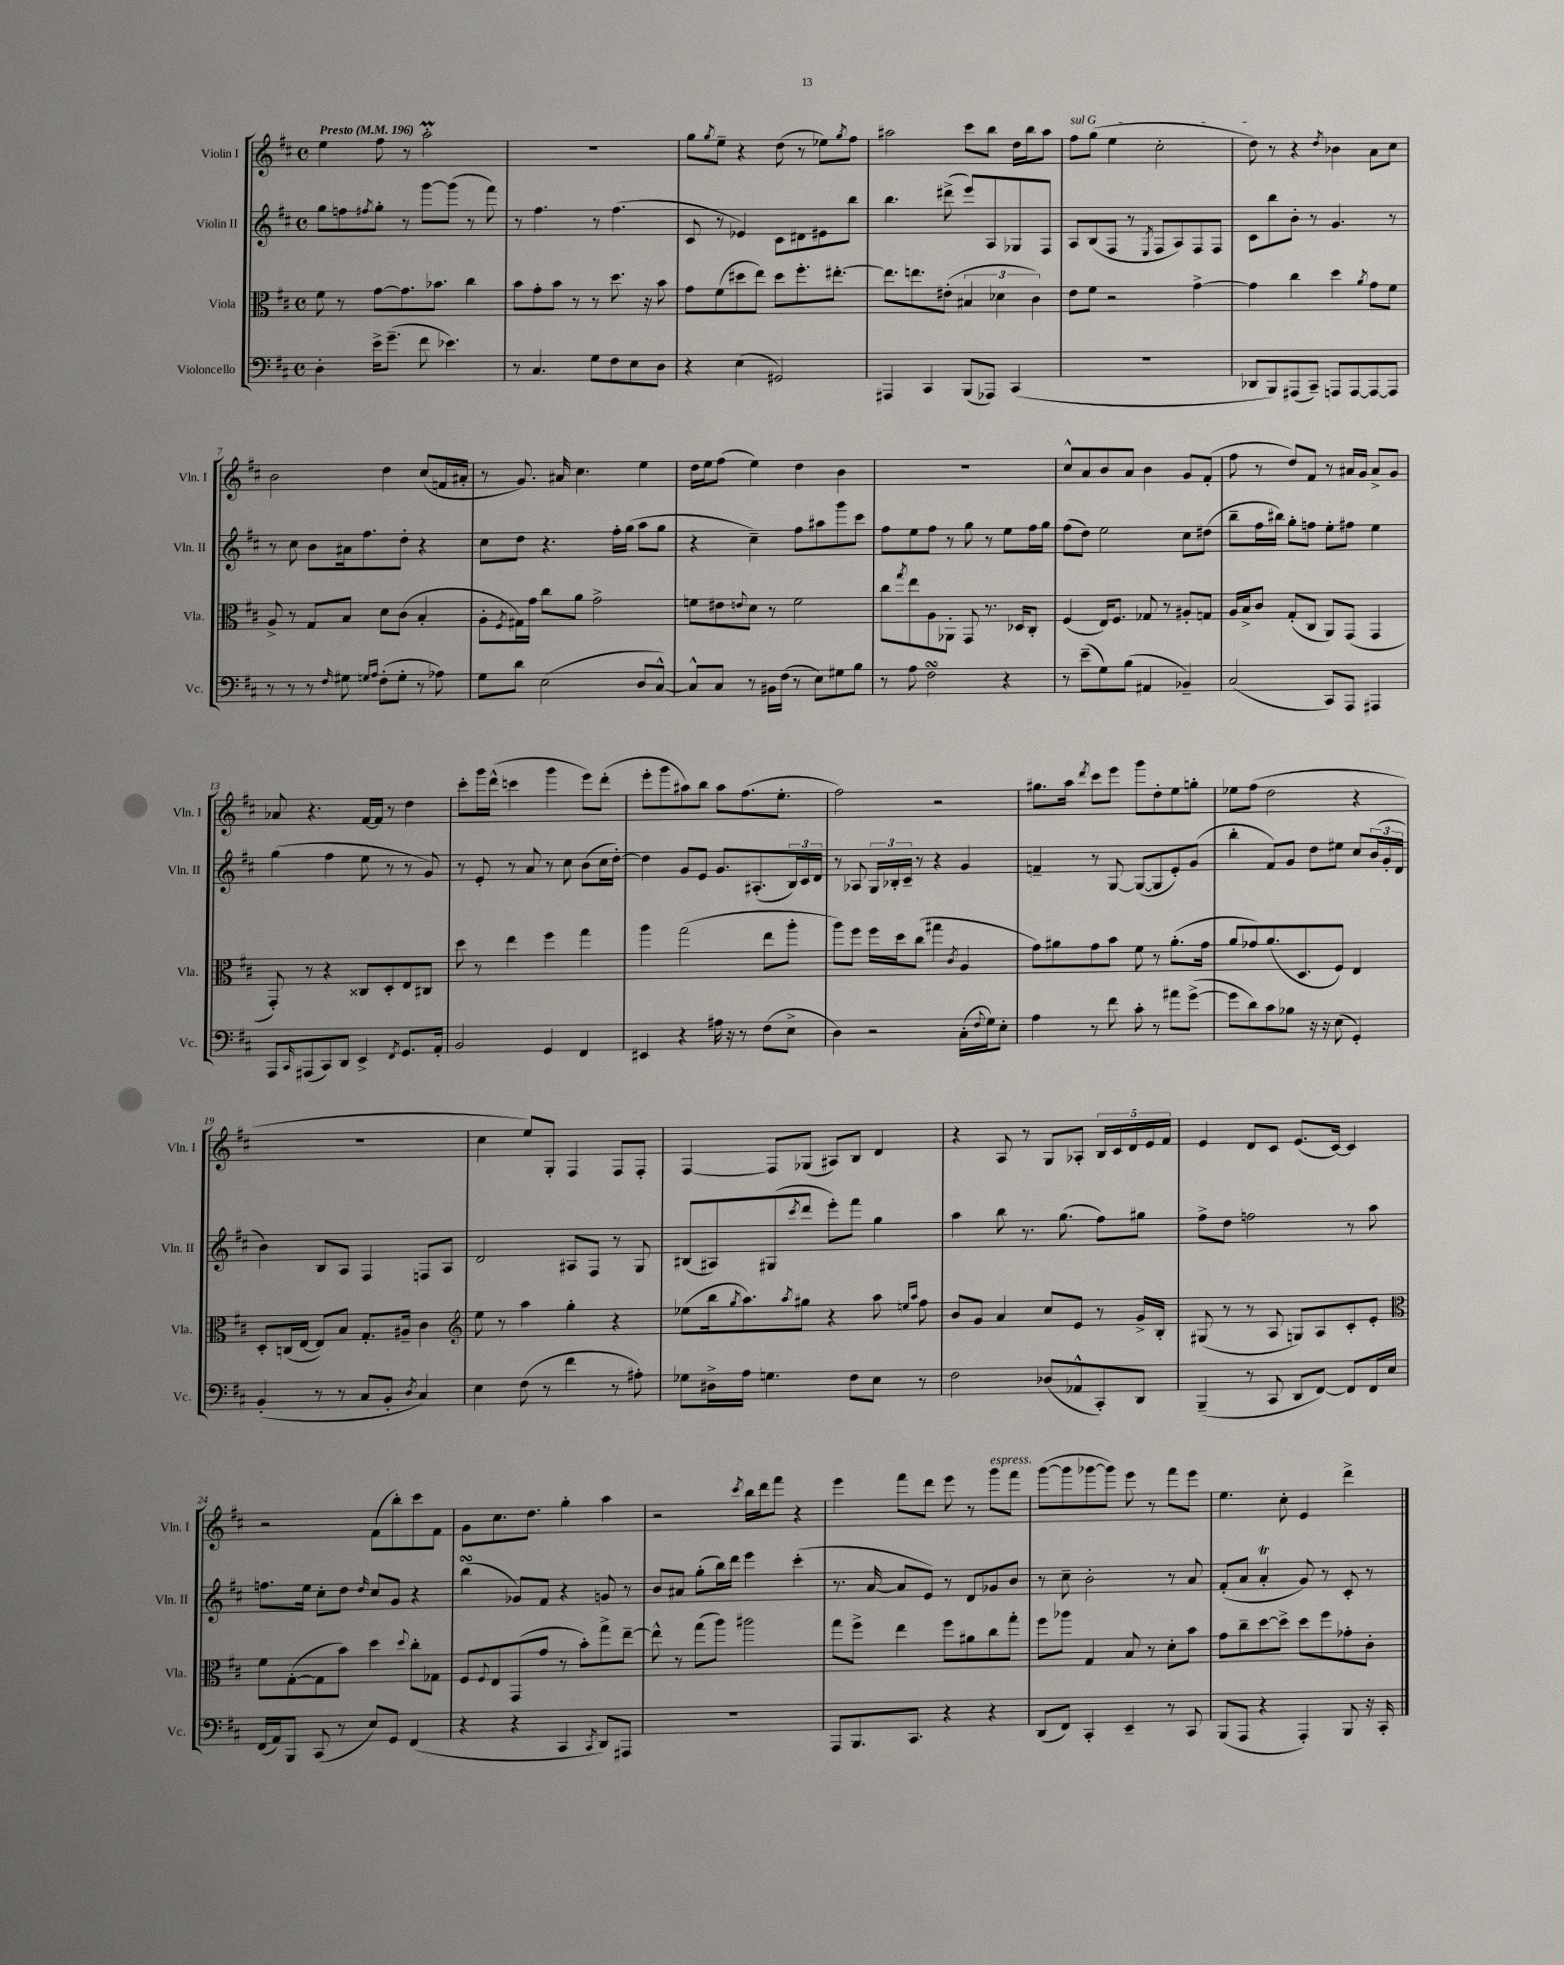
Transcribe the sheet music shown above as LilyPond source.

<<
\new StaffGroup <<
\new Staff = "s0" \with { instrumentName = "Violin I" shortInstrumentName = "Vln. I" } {
    \clef treble \key d \major \defaultTimeSignature \time 4/4 \tempo "Presto" 4 = 196
    e''4 fis''8 r8 a''2-.\prall |
    R1 |
    g''8 \acciaccatura { g''8 } e''8-- r4 d''8( r8 ees''8) \acciaccatura { g''8 } fis''8 |
    ais''2 cis'''8 b''8 d''16 b''16 ais''8 |
    \once \override TextSpanner.bound-details.left.text = \markup { \italic "sul G" } fis''8\startTextSpan g''8( e''4 cis''2-. |
    d''8\stopTextSpan) r8 r4 \acciaccatura { d''8 } bes'4 a'8 cis''8 |
    b'2 d''4 cis''8( f'16 ais'16-. |
    r8 g'8.) ais'16 cis''4. e''4 |
    d''16 e''16 fis''8( e''4) d''4 b'4 |
    R1 |
    cis''8-^ a'8 b'8 a'8 b'4 g'8 fis'8-.( |
    fis''8 r8 d''8) fis'8 r8 ais'16 g'16 ais'8-> g'8 |
    aes'8 r4. fis'16~ fis'16 r8 d''4 |
    cis'''8-. g'''16 d'''16-^( c'''4 g'''4 e'''8) d'''8-.( |
    e'''8-. g'''8 ais''8) b''8 ais''8 fis''8.( e''8.-. |
    fis''2) r2 |
    gis''8. a''16 \acciaccatura { d'''8 } cis'''8 e'''8 g'''8 d''8-. e''8 g''8-. |
    ees''8 fis''8( d''2 r4 |
    R1 |
    cis''4 e''8) g8-. fis4 fis8 fis8-. |
    fis4~ fis8 ges8( ais8) b8 d'4 |
    r4 a8 r8 g8 aes8-. \tuplet 5/4 { b16 cis'16 d'16 e'16 fis'16 } |
    e'4 d'8 cis'8 e'8.( cis'16~) cis'4 |
    r2 fis'8( b''8-.) cis'''8 fis'8 |
    g'8 cis''8. d''8. g''4-. a''4 |
    r2 \acciaccatura { cis'''8 } b''16 d'''16 fis'''8 r4 |
    e'''4 fis'''8 d'''8 e'''8 r8 g'''8^\markup { \italic "espress." } fis'''8 |
    g'''8~( g'''8 ges'''8~ ges'''8) e'''8 r8 fis'''8 e'''8 |
    e''4. cis''8-. e'4 d'''4-> \bar "|." |
}
\new Staff = "s1" \with { instrumentName = "Violin II" shortInstrumentName = "Vln. II" } {
    \clef treble \key d \major \defaultTimeSignature \time 4/4
    g''8 f''8 \acciaccatura { fis''8 } g''8-. r8 g'''8~ g'''8( r8 fis'''8) |
    r8 fis''4. r8 fis''4.( |
    cis'8 r8 ees'4) cis'8 dis'8 eis'8 b''8 |
    b''4. dis'''8->( e'''8) a8 ges8 fis8 |
    a8 b8( fis8 r8 \acciaccatura { e8 } fis8 a8) fis8 fis8 |
    cis'8 b''8 b'8-. r8 g'4. r8 |
    r8 cis''8 b'8 ais'16 fis''8. d''8-. r4 |
    cis''8 d''8 r4. fis''16-. g''16( a''8 g''8 |
    r4 cis''4--) fis''8 ais''8 g'''8 cis'''8 |
    fis''8 e''8 fis''8 r8 g''8 r8 e''8 fis''16 g''16 |
    fis''8( d''8) e''2 cis''8 dis''8( |
    b''8-- fis''16 bis''16) g''8-. f''8 e''8-. fis''8 e''4 |
    g''4( fis''4 e''8 r8 r8 g'8) |
    r8 e'8-. r8 a'8 r8 cis''8 b'8( cis''16 d''16~-.) |
    d''4 g'8 e'8 g'8. ais8.-.( \tuplet 3/2 { b16) cis'16 d'16 } |
    r8 aes8 \tuplet 3/2 { g16 bes16-. cis'16-- } r8 r4 g'4 |
    f'4-- r8 g8~ g8~( g8 e'8-.) g'8( |
    b''4-. fis'8) g'8 d''8 eis''8 cis''8 \tuplet 3/2 { b'16( g'16-. d'16 } |
    b'4) b8 a8 fis4 f8 a8 |
    d'2 ais8 fis8 r8 g8 |
    bis8( ais8) gis8( \acciaccatura { cis'''8 } d'''8 e'''8-.) fis'''8 g''4 |
    a''4 b''8 r8. g''8.( fis''8) gis''8 |
    fis''8-> d''8 f''2 r8 a''8 |
    f''8. e''16 cis''8-. d''8 \grace { d''16 } cis''8 g'8 r4 |
    b''4\turn( ges'8) fis'8 r4 g'8 r8 |
    b'8 ais'8 g''8-.( b''16) d'''16 e'''4 cis'''4-.( |
    r8. a'16~ a'8 e'8) r8 d'8 ges'8 b'8 |
    r8 cis''8-- b'2-. r8 a'8 |
    fis'8-.( a'8 a'4-.\trill g'8) r8 cis'8-. r8 \bar "|." |
}
\new Staff = "s2" \with { instrumentName = "Viola" shortInstrumentName = "Vla." } {
    \clef alto \key d \major \defaultTimeSignature \time 4/4
    fis'8 r8 g'8~ g'8. bes'8. cis''4 |
    b'8 g'8-. b'8 r8 r8 d''8. r16 b'8 |
    g'8 fis'8( dis''8 e''8) dis''8 fis''8.-. eis''8.~-. |
    eis''8. e''8. eis'8-.( \tuplet 3/2 { bis4 des'4 cis'4) } |
    e'8 fis'8 r2 g'4~-> |
    g'4 cis''4 d''4 \acciaccatura { a'8 } g'8 fis'8 |
    a8-> r8 g8 b8 d'8 cis'8( b4-. |
    a8-. \acciaccatura { fis8 } gis16) g'16 cis''8 a'8 g'2-> |
    f'8 eis'8 \appoggiatura { e'8 } d'8 r8 f'2 |
    cis''8 \acciaccatura { g''8 } e''8 a8 aes,8-. g,8 r8. des16 cis8-. |
    fis4( e16) fis8. ges8 r8 ais8-. g8 |
    a16 b16-> cis'8 g8-.( cis8 a,8) g,8( g,4 |
    g,8-.) r8 r4 cisis8 d8-. e8 cis8 |
    d''8 r8 e''4 fis''4 g''4 |
    a''4 g''2( e''8 a''8-. |
    a''8) fis''8 fis''16 d''16 cis''8( gis''4 \acciaccatura { cis'8 } a4 |
    g'8) ais'8 g'8 b'8 fis'8 r8 ais'8.-.( g'16 |
    a'8 ges'8) a'8.( d8. fis8) e4 |
    d8-. c16( e16~ e8) b8 g8.-. ais16-- cis'4 |
    \clef treble e''8 r8 a''4 g''4-. r4 |
    ees''8( b''16 \acciaccatura { g''8 } a''8.) \acciaccatura { a''8 } gis''8 r4 a''8 \grace { e''16 a''16 } fis''8 |
    b'8 g'8 a'4 cis''8 e'8 r8 g'16-> b16-. |
    gis8( r8 r8 a8 g8) a8 cis'8-. e'8-. |
    \clef alto fis'8 g8~-.( g8 b'8) d''4 \appoggiatura { d''8 } cis''8-. ges8 |
    fis8 \appoggiatura { fis8 } e8 g,8( g'8 r8 b'8-.) g''8-> e''8~-- |
    e''8-^ r8 g''8( a''8) ais''2 |
    g''8 fis''8-> e''4 fis''8 ais'8 cis''8 g''8-. |
    fis''8 aes''8 g4 b8 r8 d'8-. b'8 |
    g'8 cis''8-- d''8~ d''8-> d''8 fis''8 ges'8-. cis'8-. \bar "|." |
}
\new Staff = "s3" \with { instrumentName = "Violoncello" shortInstrumentName = "Vc." } {
    \clef bass \key d \major \defaultTimeSignature \time 4/4
    d4-. e'16-> g'8.--( fis'8 ees'4.) |
    r8 cis4. g8 fis8 e8 d8 |
    r4 e4( gis,2) |
    ais,,4 cis,4 b,,8( aes,,8) cis,4( |
    R1 |
    des,8 b,,8) ais,,8( cis,8--) a,,8 a,,8~ a,,8~ a,,8 |
    r8 r8 r8 \grace { fis16 } gis8 \grace { g16 a16 } fis8-.( g8-. r8 aes8) |
    g8 d'8 e2( d8 cis8~-^) |
    cis8-^ cis8 r8 bis,16 fis16( r8 e8) gis8 b8 |
    r8 a8 fis2\turn r4 |
    r8 e'8--( g8) b8( ais,4 bes,4--) |
    cis2( cis,8) a,,8 ais,,4 |
    a,,8 \grace { cis,16 } ais,,8( cis,8) d,8 e,4-> \acciaccatura { fis,8 } g,8. a,16-. |
    b,2 g,4 fis,4 |
    eis,4 r4 ais16 r16 r8 fis8( e8-> |
    d4) r2 cis16-.( \appoggiatura { fis8 } g16) e8-. |
    a4 r8 fis'8 cis'8-. r8 ais'8 g'8~->( |
    g'8 d'8) cis'8 bes8 r16 r16 e8( g,4-.) |
    b,4-.( r8 r8 cis8 b,8-. \acciaccatura { d8 } cis4) |
    e4 fis8( r8 fis'4 r8 ais8-.) |
    ges8 dis16-> a16 g4. fis8 e8 r8 |
    fis2 des8( aes,8-^ cis,8-.) d,8 |
    b,,4--( r8 cis,8 d,8 fis,8~) fis,8 fis,16 e16 |
    fis,16( a,16) b,,8 cis,8( r8 e8) g,8 fis,4( |
    r4 r4 cis,4 \acciaccatura { cis,8 } d,8) ais,,8 |
    R1 |
    a,,8 b,,8. cis,8. r4 r4 |
    d,8( fis,8) cis,4-. e,4-- r8 cis,8 |
    b,,8( a,,8 r4 a,,4-.) b,,8 r16 cis,16-. \bar "|." |
}
>>
>>
